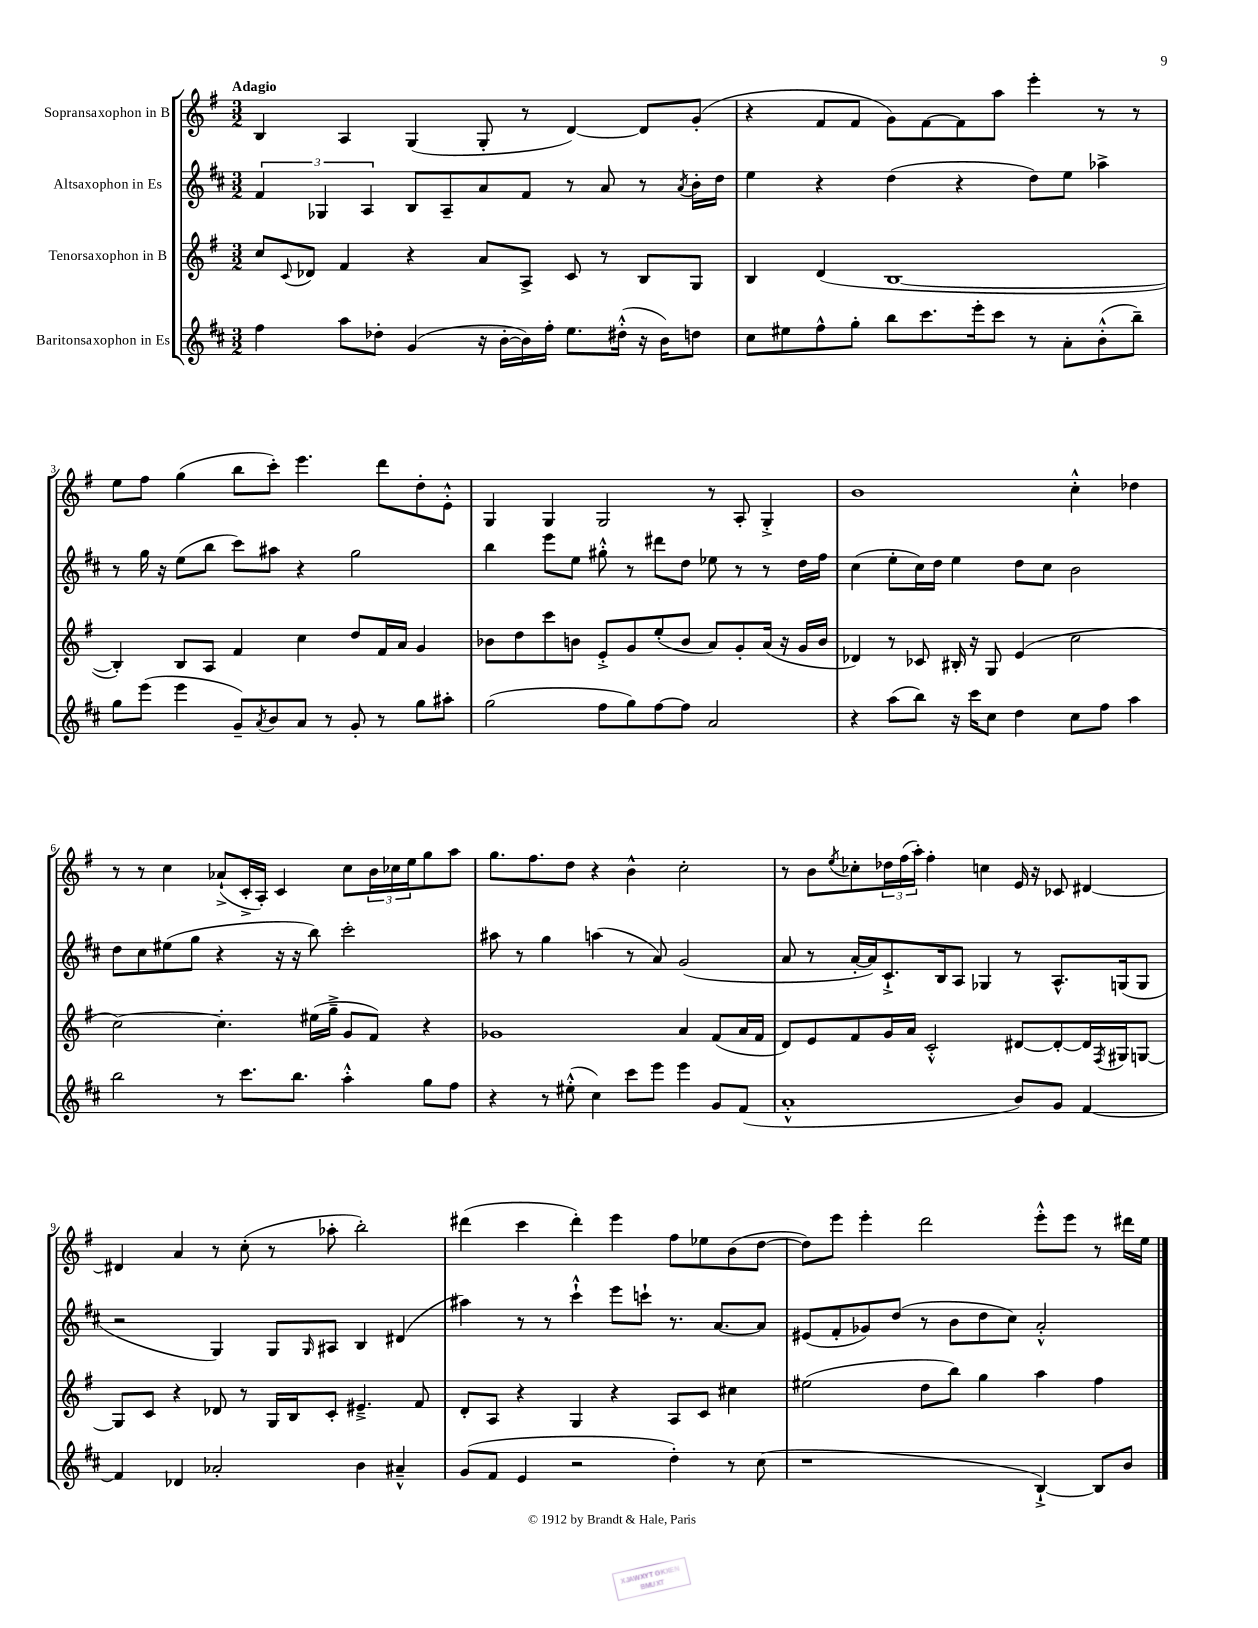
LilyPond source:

<<
\new StaffGroup <<
\new Staff = "s0" \with { instrumentName = "Sopransaxophon in B" } {
    \clef treble \key g \major \numericTimeSignature \time 3/2 \tempo "Adagio"
    b4 a4 g4( g8-. r8 d'4~) d'8 g'8-.( |
    r4 fis'8 fis'8 g'8) fis'8~ fis'8 a''8 e'''4-. r8 r8 |
    e''8 fis''8 g''4( b''8 c'''8-.) e'''4. d'''8 d''8-. e'8-.-^ |
    g4 g4 g2 r8 a8-. g4-.-> |
    b'1 c''4-.-^ des''4 |
    r8 r8 c''4 aes'8-!->( c'16-.-> a16-.) c'4 c''8 \tuplet 3/2 { b'16 ces''16 e''16 } g''8 a''8 |
    g''8. fis''8. d''8 r4 b'4-^ c''2-. |
    r8 b'8 \acciaccatura { e''8 } ces''8-. \tuplet 3/2 { des''16 fis''16( a''16-.) } fis''4-. c''4 e'16 r16 ces'8 dis'4~ |
    dis'4 a'4 r8 c''8-.( r8 aes''8-. b''2-.) |
    dis'''4( c'''4 dis'''4-.) e'''4 fis''8 ees''8 b'8( d''8~ |
    d''8) e'''8 e'''4-. d'''2 e'''8-.-^ e'''8 r8 dis'''16 e''16 \bar "|." |
}
\new Staff = "s1" \with { instrumentName = "Altsaxophon in Es" } {
    \clef treble \key d \major \numericTimeSignature \time 3/2
    \tuplet 3/2 { fis'4 ges4 a4 } b8 a8-- a'8 fis'8 r8 a'8 r8 \acciaccatura { a'8 } b'16-. d''16 |
    e''4 r4 d''4( r4 d''8) e''8 aes''4-> |
    r8 g''16 r16 e''8( b''8 cis'''8) ais''8 r4 g''2 |
    b''4 e'''8 e''8 gis''8-.-^ r8 dis'''8 d''8 ees''8 r8 r8 d''16 fis''16 |
    cis''4( e''8-. cis''16) d''16 e''4 d''8 cis''8 b'2 |
    d''8 cis''8 eis''8( g''8 r4 r16 r16 b''8) cis'''2-. |
    ais''8 r8 g''4 a''4( r8 a'8) g'2( |
    a'8 r8 a'16~-. a'16) cis'8.-!-> b16 a8 ges4 r8 a8.-^ g16( g8 |
    r2 g4) g8 \grace { g16 } ais8 b4 dis'4( |
    ais''4) r8 r8 cis'''4-!-^ e'''8 c'''8-! r8. a'8.~ a'8 |
    eis'8( fis'8-. ges'8) d''8( r8 b'8 d''8 cis''8) a'2-.-^ \bar "|." |
}
\new Staff = "s2" \with { instrumentName = "Tenorsaxophon in B" } {
    \clef treble \key g \major \numericTimeSignature \time 3/2
    c''8 \appoggiatura { c'8 } des'8 fis'4 r4 a'8 a8-> c'8 r8 b8 g8 |
    b4 d'4( b1~ |
    b4-.) b8 a8 fis'4 c''4 d''8 fis'16 a'16 g'4 |
    bes'8 d''8 c'''8 b'8 e'8-.-> g'8 e''8-.( b'8 a'8) g'8-. a'16( r16 g'16 b'16 |
    des'4) r8 ces'8 bis16-. r16 g8 e'4( c''2 |
    c''2~) c''4.-. eis''16( g''16---> g'8 fis'8) r4 |
    ges'1 a'4 fis'8( a'16 fis'16 |
    d'8) e'8 fis'8 g'16 a'16 c'2-.-^ dis'8~ dis'8~-. dis'16 \acciaccatura { fis8 } gis16 g8~ |
    g8 c'8 r4 des'8 r8 g16 b16 c'8-. eis'4.---> fis'8 |
    d'8-. a8 r4 g4 r4 a8 c'8 cis''4 |
    eis''2( d''8 b''8) g''4 a''4 fis''4 \bar "|." |
}
\new Staff = "s3" \with { instrumentName = "Baritonsaxophon in Es" } {
    \clef treble \key d \major \numericTimeSignature \time 3/2
    fis''4 a''8 des''8-. g'4( r16 b'16~-. b'16) fis''16-. e''8. dis''16-.-^( r16 b'16) d''8 |
    cis''8 eis''8 fis''8-^ g''8-. b''8 cis'''8. e'''16-. cis'''8 r8 a'8-. b'8-.-^( b''8--) |
    g''8 e'''8( e'''4 g'8--) \acciaccatura { a'8 } b'8 a'8 r8 g'8-. r8 g''8 ais''8-. |
    g''2( fis''8 g''8) fis''8~ fis''8 a'2 |
    r4 a''8( b''8) r16 cis'''16 cis''8 d''4 cis''8 fis''8 a''4 |
    b''2 r8 cis'''8. b''8. a''4-.-^ g''8 fis''8 |
    r4 r8 eis''8-.-^( cis''4) cis'''8 e'''8 e'''4 g'8 fis'8( |
    a'1-.-^ b'8) g'8 fis'4~ |
    fis'4 des'4 aes'2-. b'4 ais'4---^ |
    g'8( fis'8 e'4 r2 d''4-.) r8 cis''8( |
    r1 b4~-!->) b8 b'8 \bar "|." |
}
>>
>>
